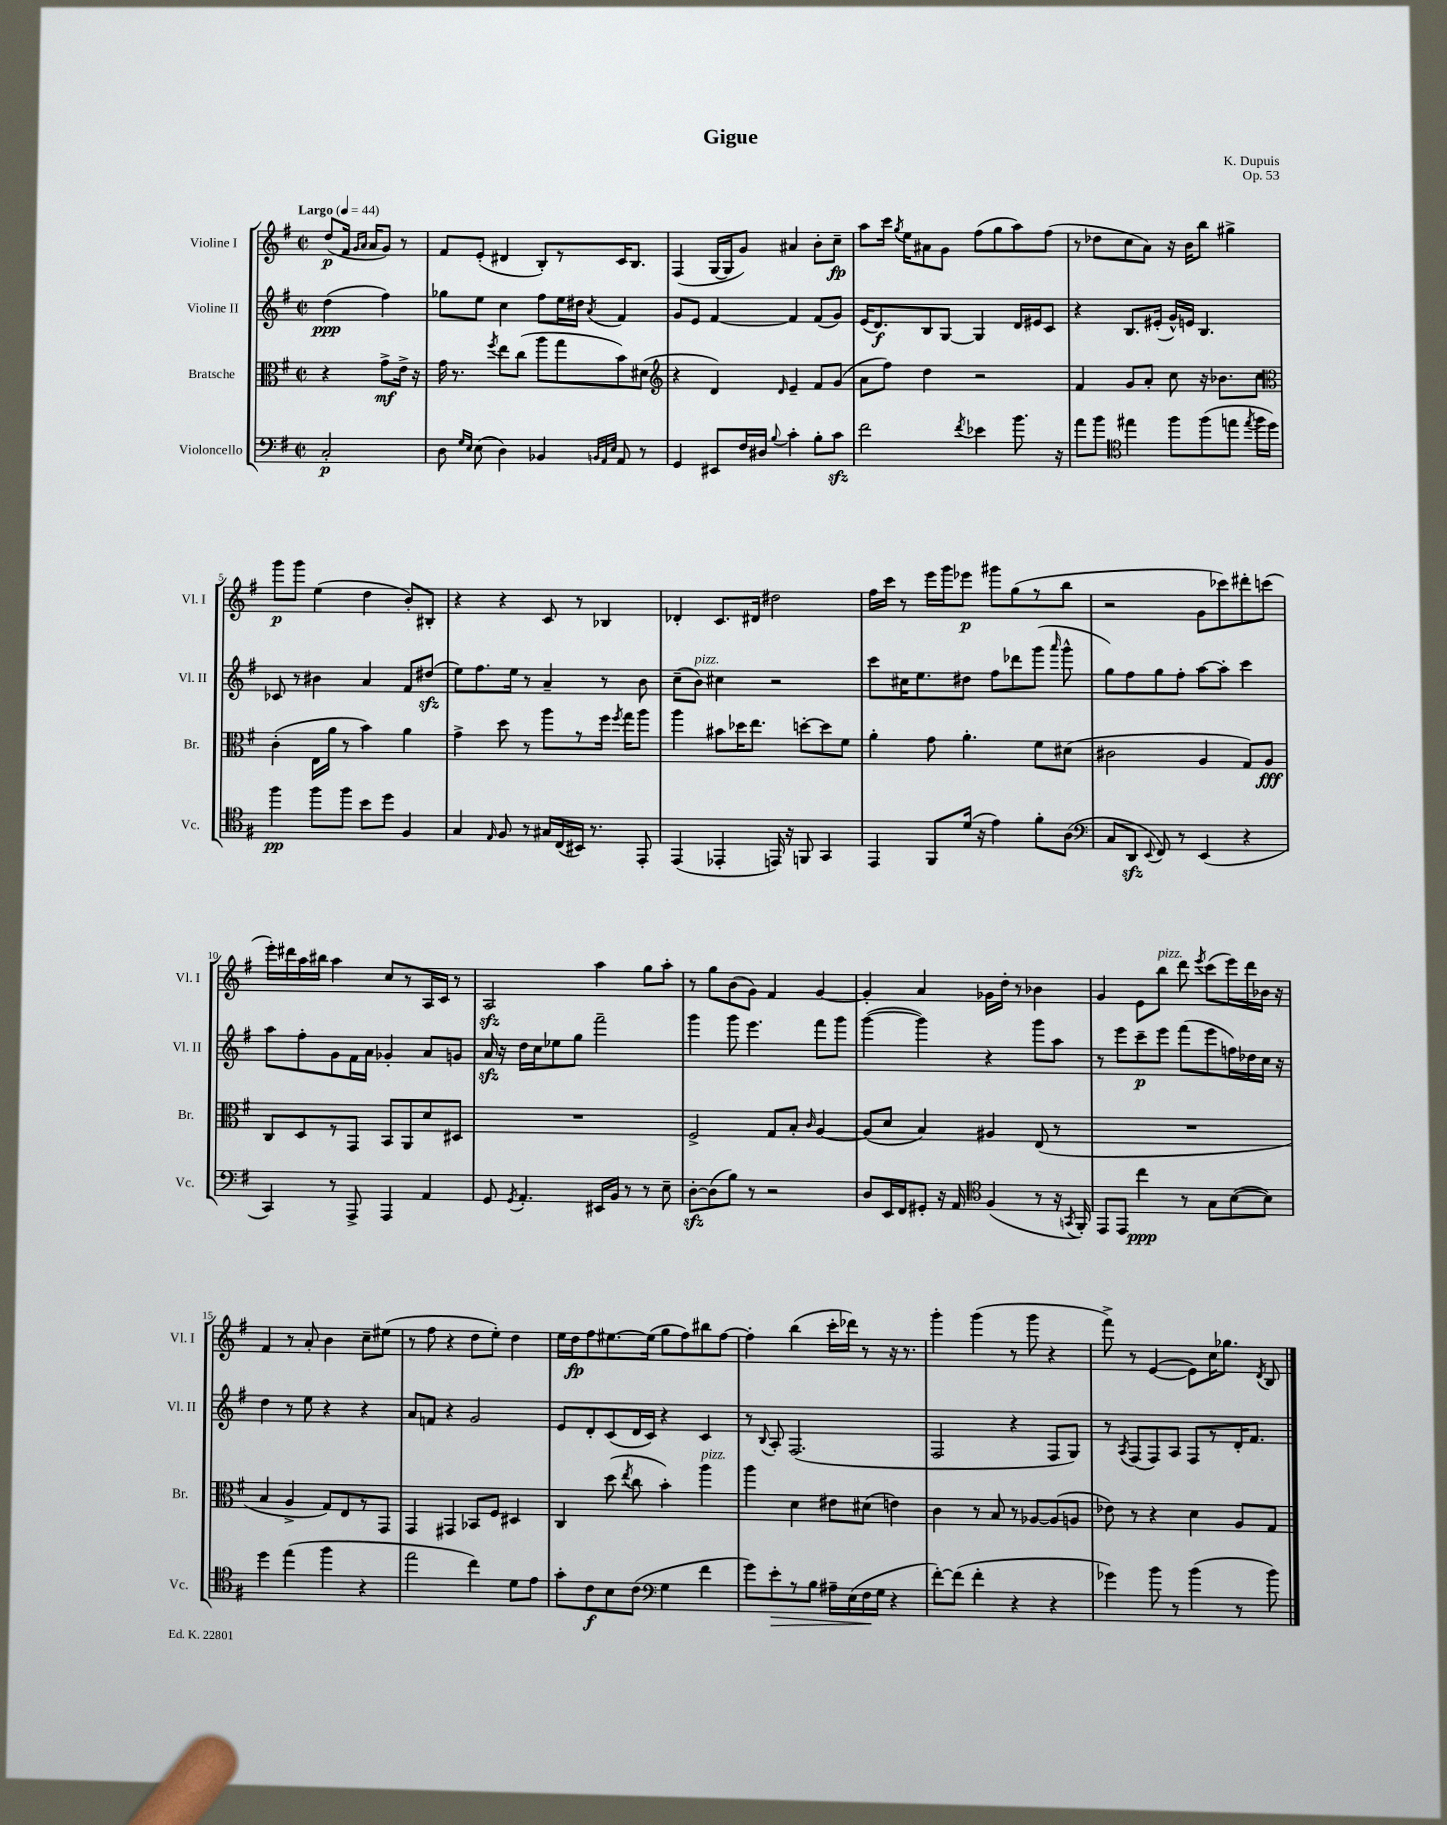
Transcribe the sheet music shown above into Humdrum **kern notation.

**kern	**kern	**kern	**kern
*staff4	*staff3	*staff2	*staff1
*clefF4	*clefC3	*clefG2	*clefG2
*k[f#]	*k[f#]	*k[f#]	*k[f#]
*M2/2	*M2/2	*M2/2	*M2/2
*met(c|)	*met(c|)	*met(c|)	*met(c|)
*MM44	*MM44	*MM44	*MM44
2C'/	4r	(4dd\	(8dd/L
.	.	.	16f#/Jk
.	.	.	16qqg/LL
.	.	.	16qqa/JJ
.	.	.	16a/LK
.	8g^\L	4ff#\)	8g/J)
.	16e^\Jk	.	8r
.	16r	.	.
=	=	=	=
8D\	16g\	8gg-\L	8f#/L
.	8.r	.	.
16qqG/LL	.	.	.
16qqE/JJ	.	.	.
(8E\	.	8ee\J	(8e'/J
.	8qff#/	.	.
4D\)	8ee\L	4cc\	4d#/
.	(8cc\J	.	.
4BB-/	8aa\L	8ff#\L	8B'/L)
.	8gg\	16ee\L	8r
.	.	16dd#\JJ	.
32qqBB/LLL	.	.	.
32qqAA/	.	.	.
32qqE/JJJ	.	8qa/	.
8AA/	8b\)	4f#/	16c/K
.	.	.	8.B/J
8r	(8d#\J	.	.
=	=	=	=
*	*clefG2	*	*
4GG/	4r	8g/L	(4F#/
.	.	8e/J	.
8EE#/L	4d/)	[4f#/	[16G/LL
.	.	.	16G/]J
16F#/L	.	.	8g/J)
16D#/JJ	.	.	.
8qqB/	16qqd/	.	.
4c'\	4e~/	4f#/]	4a#/
8B'\L	8f#/L	(8f#/L	8b'\L
8c\J	(8g/J	8g/J)	8cc~\J
=	=	=	=
2f#\	8a\L	(16e/LK	8aa\L
.	.	8.d/)	.
.	8ff#\J)	.	16ccc\Jk
.	.	.	8qgg/
.	.	.	16ee\LK
.	4dd\	8B/	8a#\
.	.	[8G/J	8g\J
8qf#/	.	.	.
4e-\	2r	4G/]	(8ff#\L
.	.	.	8gg\
8.b\	.	16d/LL	8aa\)
.	.	16e#/J	.
.	.	8c/J	(8ff#\J
16r	.	.	.
=	=	=	=
8a\L	4f#/	4r	8r
8b\J	.	.	8dd-\L
*clefC4	*	*	*
4ee#\	8g/L	8.B/L	8cc\
.	8a'/J	.	8a\J)
.	.	(16e#'/Jk	.
8ff#\L	8cc\	16g^^/LL)	16r
.	.	16e/JJ	16b\LK
(8ff#\	16r	4.B/	8bb\J
.	8.b-\L	.	.
8ee\J	.	.	4gg#^\
8qee/	.	.	.
16ff#\LL	8cc\J	.	.
16dd\JJ)	.	.	.
=	=	=	=
*	*clefC3	*	*
4ff#\	(4c'\	8c-/	8ggg\L
.	.	8r	8ggg\J
8ff#\L	16E\LL	4b#\	(4ee\
.	16a\JJ	.	.
8ff#\J	8r	.	.
8b\L	4b\)	4a/	4dd\
8dd\J	.	.	.
4F#/	4a\	8f#/L	8b'/L)
.	.	(8dd#/J	8B#'/J
=	=	=	=
4G/	4g^\	8ee\L)	4r
.	.	8.ff#\	.
16qqE/	.	.	.
8F#/	8dd\	.	4r
.	.	16ee\Jk	.
8r	8r	8r	.
16G#/LL	8aa\L	4a~/	8c/
(16C/	.	.	.
16BB#/JJ)	8r	.	8r
8.r	.	.	.
.	16ff#\Jk	8r	4B-/
.	8qff#/	.	.
.	16gg\LK	.	.
8EE'/	8aa\J	8b\	.
=	=	=	=
(4EE/	4aa\	(8cc~\L	4d-'/
.	.	8b\J)	.
4EE-'/	8b#\L	4cc#\	8.c/L
.	16dd-\K	.	.
.	8.ee\J	.	16d#/Jk
16EE/)	.	2r	2dd#\
16r	.	.	.
8FF/	[8dd'\L	.	.
4GG/	8dd\]	.	.
.	8f#\J	.	.
=	=	=	=
4EE/	4a'\	8ccc\L	16ff#\LL
.	.	.	16ccc\JJ
.	.	16cc#\K	8r
.	.	8.ee\	.
8FF#/L	8g\	.	16eee\LL
.	.	.	16ggg\J
(16d/Jk	4.a'\	8dd#\J	8eee-\J
16r	.	.	.
4e\)	.	8ff#\L	8ggg#\L
.	.	8ddd-\	(8gg\
8f#'\L	8f#\L	(8ggg\J	8r
.	.	16qqaaa/	.
(8A\J	(8d#\J	8ggg^^\	8bb\J
=	=	=	=
*clefF4	*	*	*
8C/L	2c#\	8gg\L)	2r
8DD/J	.	8ff#\	.
8qqEE/	.	.	.
8FF#/)	.	8gg\	.
8r	.	8ff#'\J	.
(4EE/	4A/	[8aa\L	8g\L
.	.	8aa'\]J	8ccc-\)
4r	8G/L)	4ccc\	8ddd#'\
.	8A/J	.	(8ccc\J
=	=	=	=
4CC/)	8C/L	8aa\L	16eee'\LL)
.	.	.	16ddd#\
.	8D/	8ff#'\	16aa\
.	.	.	16bb#\JJ
8r	8r	8g\	4aa\
8AAA^/	8GG/J	16f#\L	.
.	.	16a\JJ	.
4AAA/	8BB/L	4g-'/	8cc/L
.	8AA/	.	8r
4AA/	8d/	8a/L	16A/L
.	.	.	16c/JJ
.	8D#/J	8g/J	8r
=	=	=	=
8GG/	1r	16a/	2A/
.	.	16r	.
8qGG/	.	.	.
4.AA'/	.	16dd\LL	.
.	.	16cc\J	.
.	.	8ee-\	.
.	.	8gg\J	.
16EE#/LL	.	2fff#~\	4aa\
16BB/JJ	.	.	.
8r	.	.	.
8r	.	.	8gg\L
8E~\	.	.	8aa'\J
=	=	=	=
[8D'\L	2F#^/	4ggg\	8r
(8D\]	.	.	8gg\L
8B\J)	.	8ggg\	(8b\
8r	.	4.eee\	8g\J)
2r	8G/L	.	4f#/
.	8B'/J	.	.
.	16qqc/	.	.
.	[4A/	8fff#\L	[4g/
.	.	8ggg\J	.
=	=	=	=
8D/L	(8A/]L	([4ggg\	4g'/]
16EE/L	8d/J	.	.
16FF#/J	.	.	.
8GG#'/J	4B/)	4ggg\])	4a/
16r	.	.	.
16AA/	.	.	.
*clefC4	*	*	*
(4F#/	4A#/	4r	16g-\LL
.	.	.	16dd'\JJ
.	.	.	8r
8r	(8E/	8ggg\L	4b-\
16r	8r	8aa\J	.
8qGG/	.	.	.
16FF#'/)	.	.	.
=	=	=	=
8EE/L	1r	8r	4g/
8EE/J	.	8eee\L	.
4cc\	.	8ccc~\	8e\L
.	.	8eee\J	8bb\J
8r	.	(8fff#\L	8ddd\
.	.	.	8qeee/
8G\L	.	8eee\	(8ccc\L
([8B\	.	16ff\L)	16eee\L)
.	.	16dd-\	16ddd\
8B\]J)	.	16cc\JJ	16b-\JJ
.	.	16r	16r
=	=	=	=
4dd\	4B/	4dd\	4f#/
(4ee\	4A^/	8r	8r
.	.	8ee\	8a'/
4ff#\	8G/L)	4r	4b\
.	8E/	.	.
4r	8r	4r	8cc~\L
.	8GG/J	.	(8ee#\J
=	=	=	=
2ee\	4GG/	8a/L	8r
.	.	8f/J	8ff#\
.	4GG#/	4r	4r
4cc\)	8BB-/L	2g/	8dd\L
.	8F#/J	.	8ee'\J)
8d\L	4D#/	.	4dd\
8e\J	.	.	.
=	=	=	=
8g'\L	4C/	8e/L	16ee\LL
.	.	.	16dd\J
8c\	.	8d'/	8ff#\
8B\	(8dd\	(8c/	[8.ee#\
.	8qee/	.	.
(8c\J	8cc\	16d/L	.
.	.	16c/JJ)	(16ee#\]Jk
*clefF4	*	*	*
4G\	4b'\)	4r	8gg\L
.	.	.	8ff#\)
4f#\	4aa\	4c/	8bb#\
.	.	.	[8ff#\J
=	=	=	=
8g\L)	4aa\	8r	4ff#'\]
.	.	8qqB/	.
8e'\	.	8A'/	.
8r	4d\	(2.F#/	(4bb\
8B\J	.	.	.
16A#~\LL	8e#\L	.	16ccc'\LL
(16E\	.	.	16ddd-\JJ)
16F#\	(8d#\J	.	8r
16G\JJ	.	.	.
4r	4e\)	.	16r
.	.	.	8.r
=	=	=	=
[8f#'\L)	4c\	2F#/	4ggg'\
(8f#\]J	.	.	.
4f#'\	8r	.	(4ggg\
.	8B/	.	.
4r	8r	4r	8r
.	[8A-/L	.	8ggg\
4r	(8A-/]	8F#/L	4r
.	8A/J	8G/J)	.
=	=	=	=
4g-\)	8e-\)	8r	8fff#^\)
.	.	8qA/	.
.	8r	(8F#/L	8r
8b\	4r	8F#/)	([4e/
8r	.	8A/J	.
(4b\	4d\	8F#/L	8e\]L)
.	.	8r	16cc\K
.	.	.	8.gg-\J
8r	8A/L	16d'/K	.
.	.	8.f#/J	.
.	.	.	8qd/
8b\)	8G/J	.	8B/
==	==	==	==
*-	*-	*-	*-
